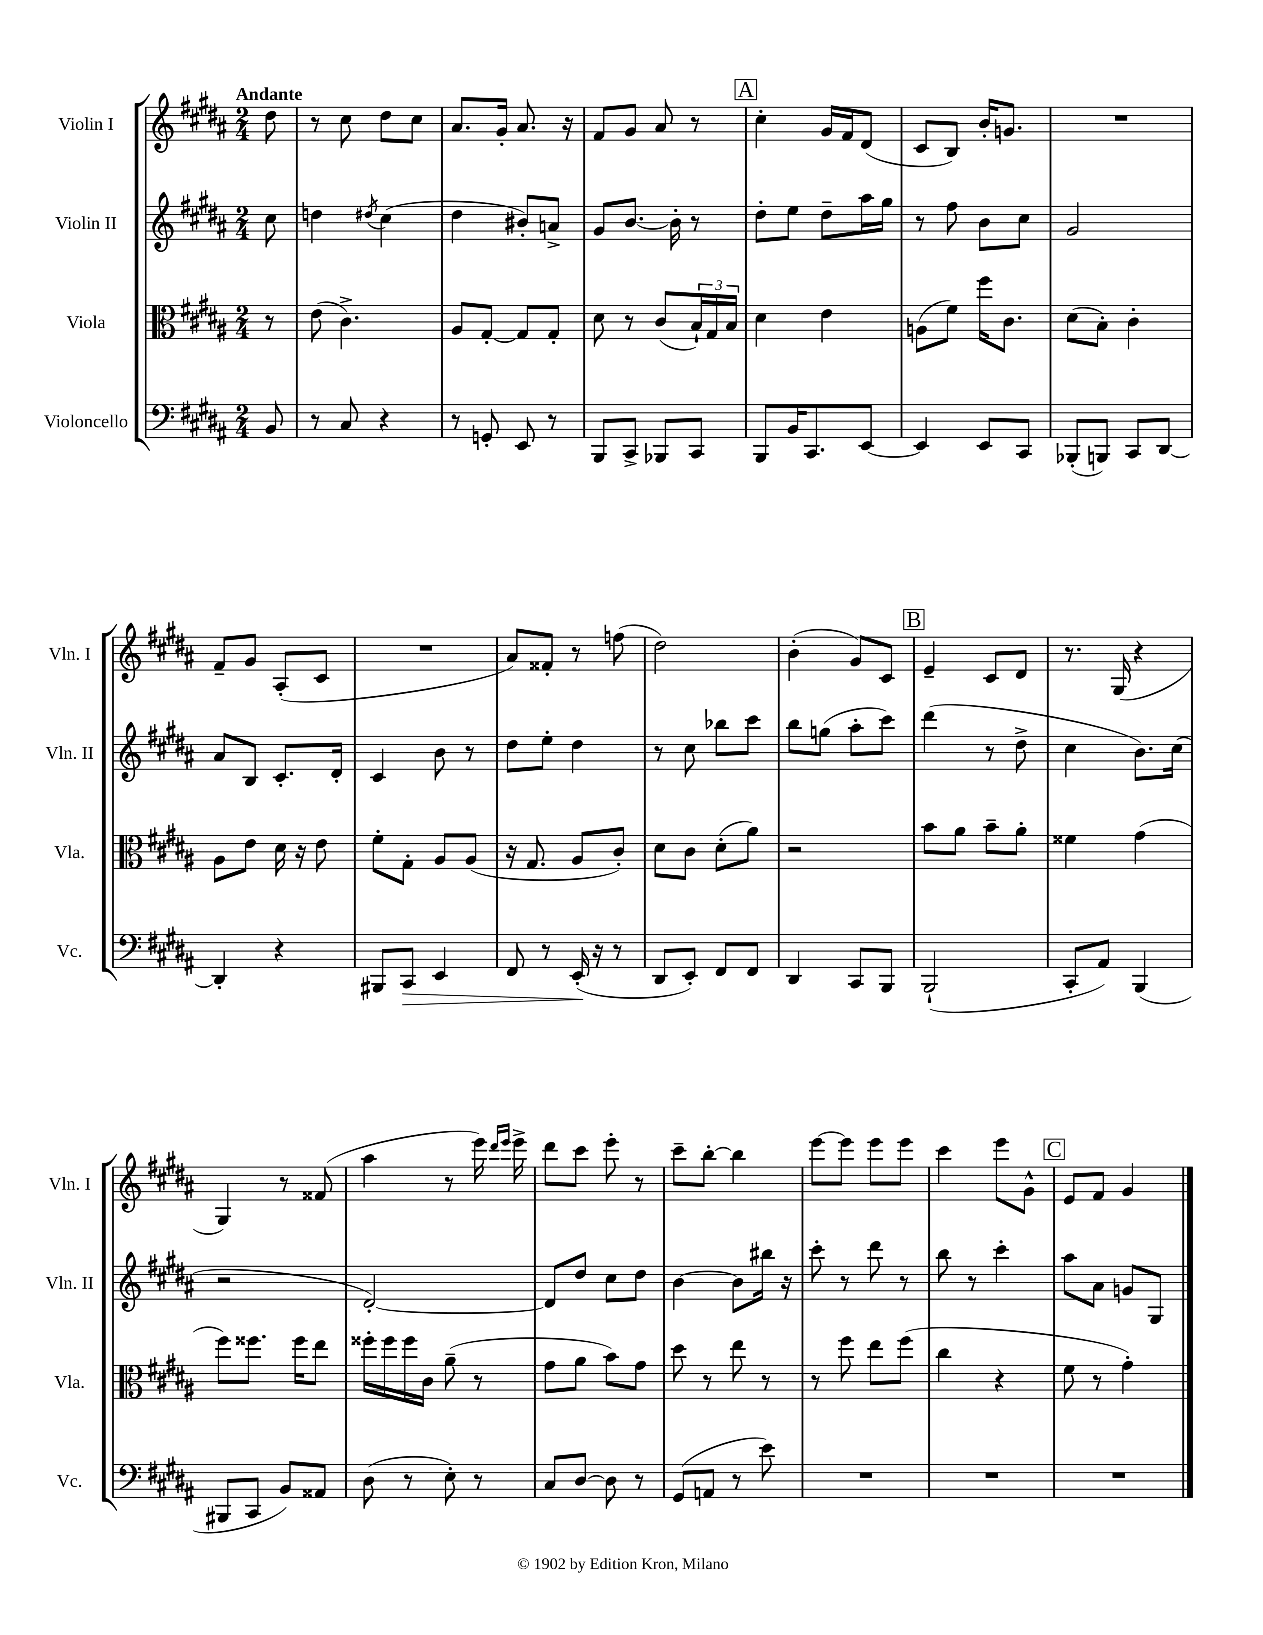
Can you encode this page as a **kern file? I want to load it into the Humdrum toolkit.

**kern	**kern	**kern	**kern
*staff4	*staff3	*staff2	*staff1
*clefF4	*clefC3	*clefG2	*clefG2
*k[f#c#g#d#a#]	*k[f#c#g#d#a#]	*k[f#c#g#d#a#]	*k[f#c#g#d#a#]
*M2/4	*M2/4	*M2/4	*M2/4
8BB	8r	8cc#	8dd#
=	=	=	=
8r	(8e	4dd	8r
8C#	4.c#^)	.	8cc#
.	.	8qdd#	.
4r	.	(4cc#	8dd#
.	.	.	8cc#
=	=	=	=
8r	8A#	4dd#	8.a#
8GG'	[8G#'	.	.
.	.	.	16g#'
8EE	8G#]	8b#')	8.a#
8r	8G#'	8a^	.
.	.	.	16r
=	=	=	=
8BBB	8d#	8g#	8f#
8CC#^	8r	[8.b	8g#
8BBB-	(8c#	.	8a#
.	.	16b']	.
8CC#	24B`)	8r	8r
.	24G#	.	.
.	24B	.	.
=	=	=	=
8BBB	4d#	8dd#'	4cc#'
16BB	.	8ee	.
8.CC#	.	.	.
.	4e	8dd#~	16g#
.	.	.	16f#
[8EE	.	16aa#	(8d#
.	.	16gg#	.
=	=	=	=
4EE]	(8A	8r	8c#
.	8f#)	8ff#	8B)
8EE	16ff#	8b	16b'
.	8.c#	.	8.g
8CC#	.	8cc#	.
=	=	=	=
(8BBB-'	(8d#	2g#	2r
8BBB)	8B')	.	.
8CC#	4c#'	.	.
[8DD#	.	.	.
=	=	=	=
4DD#']	8A#	8a#	8f#~
.	8e	8B	8g#
4r	16d#	8.c#'	(8A#'
.	16r	.	.
.	8e	.	8c#
.	.	16d#'	.
=	=	=	=
8BBB#	8f#'	4c#	2r
8CC#	8G#'	.	.
4EE	8A#	8b	.
.	(8A#	8r	.
=	=	=	=
8FF#	16r	8dd#	8a#)
.	8.G#	.	.
8r	.	8ee'	8f##'
(16EE'	8A#	4dd#	8r
16r	.	.	.
8r	8c#')	.	(8ff
=	=	=	=
8DD#	8d#	8r	2dd#)
8EE')	8c#	8cc#	.
8FF#	(8d#'	8bb-	.
8FF#	8a#)	8ccc#	.
=	=	=	=
4DD#	2r	8bb	(4b'
.	.	(8gg	.
8CC#	.	8aa#'	8g#)
8BBB	.	8ccc#)	8c#
=	=	=	=
(2BBB`	8b	(4ddd#	4e~
.	8a#	.	.
.	8b~	8r	8c#
.	8a#'	8dd#^	8d#
=	=	=	=
8CC#'	4f##	4cc#	8.r
8AA#)	.	.	.
.	.	.	(16G#
(4BBB	(4g#	8.b)	4r
.	.	(16cc#	.
=	=	=	=
8BBB#	8ff#)	2r	4G#)
8CC#	8.ff##	.	.
8BB)	.	.	8r
.	16ff##	.	.
8AA##	8ee	.	(8f##
=	=	=	=
(8D#	16ff##'	[2d#')	4aa#
.	16ff##	.	.
8r	16ff##	.	.
.	16c#	.	.
8E')	(8a#~	.	8r
8r	8r	.	16eee)
.	.	.	16qqddd#
.	.	.	16qqeee
.	.	.	16eee^
=	=	=	=
8C#	8g#	8d#]	8ddd#
[8D#	8a#	8dd#	8ccc#
8D#]	8b)	8cc#	8eee'
8r	8g#	8dd#	8r
=	=	=	=
(8GG#	8dd#	[4b	8ccc#~
8AA	8r	.	[8bb'
8r	8ee	8b]	4bb]
8e)	8r	16bb#	.
.	.	16r	.
=	=	=	=
2r	8r	8ccc#'	[8eee
.	8ff#	8r	8eee]
.	8ee	8ddd#	8eee
.	(8ff#	8r	8eee
=	=	=	=
2r	4cc#	8bb	4ccc#
.	.	8r	.
.	4r	4ccc#'	8eee
.	.	.	8g#^^
=	=	=	=
2r	8f#	8aa#	8e
.	8r	8a#	8f#
.	4g#')	8g	4g#
.	.	8G#	.
==	==	==	==
*-	*-	*-	*-
